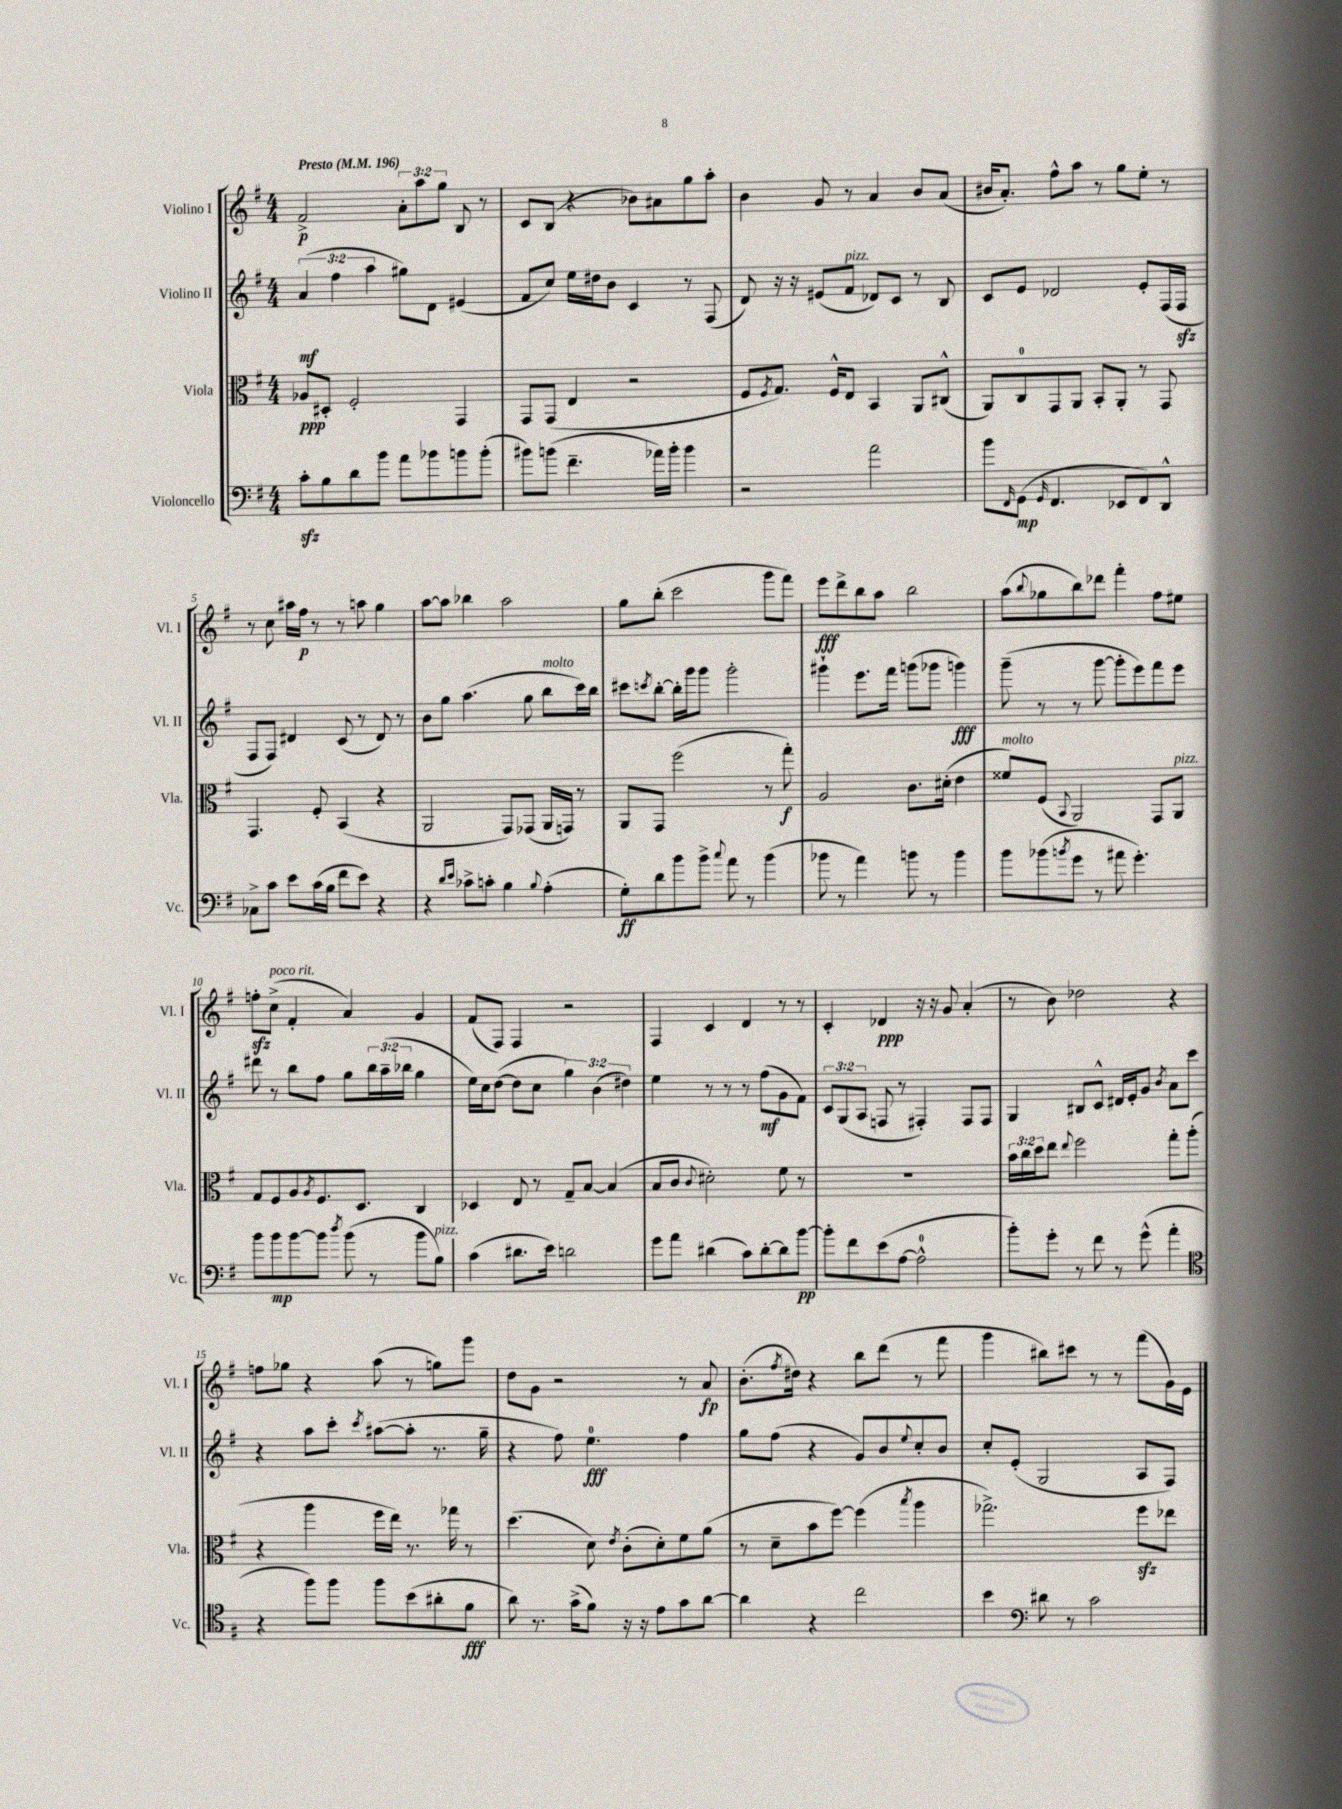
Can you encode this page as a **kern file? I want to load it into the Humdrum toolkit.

**kern	**dynam	**kern	**dynam	**kern	**dynam	**kern	**dynam
*part4	*part4	*part3	*part3	*part2	*part2	*part1	*part1
*staff4	*staff4	*staff3	*staff3	*staff2	*staff2	*staff1	*staff1
*I"Violoncello	*	*I"Viola	*	*I"Violino II	*	*I"Violino I	*
*I'Vc.	*	*I'Vla.	*	*I'Vl. II	*	*I'Vl. I	*
*clefF4	*	*clefC3	*	*clefG2	*	*clefG2	*
*k[f#]	*	*k[f#]	*	*k[f#]	*	*k[f#]	*
*M4/4	*	*M4/4	*	*M4/4	*	*M4/4	*
*MM196	*	*MM196	*	*MM196	*	*MM196	*
=1	=1	=1	=1	=1	=1	=1	=1
!	!	!	!	!	!	!LO:TX:a:B:t=Presto	!
8czz'\L	.	8A-X/L	ppp	(6a/	mf	2f#^/	p
8B\	.	8D#X'/J	.	.	.	.	.
.	.	.	.	6ff#\	.	.	.
8d\	.	2F#'/	.	.	.	.	.
.	.	.	.	6aa\	.	.	.
8b\J	.	.	.	.	.	.	.
8a\L	.	.	.	8gg#X\L)	.	12a'\L	.
.	.	.	.	.	.	12aa\	.
8b-X\	.	.	.	8d\J	.	.	.
.	.	.	.	.	.	12gg\J	.
8bn\	.	4GG/	.	(4e#X/	.	8B/	.
(8b'\J	.	.	.	.	.	8r	.
=2	=2	=2	=2	=2	=2	=2	=2
8b#X\L)	.	8GG/L	.	8f#/L	.	8c/L	.
(8bn\J	.	(8GG/J	.	8cc/J)	.	(8B/J	.
4.f#~\	.	4E/	.	16ee\LL	.	4r	.
.	.	.	.	16dd#X\J	.	.	.
.	.	.	.	8b\J	.	.	.
.	.	2r	.	4c/	.	8b-X\L)	.
16a-X\LL)	.	.	.	.	.	8a#X\	.
16b'\JJ	.	.	.	.	.	.	.
4b\	.	.	.	8r	.	8gg\	.
.	.	.	.	(8F#/	.	8aa'\J	.
=3	=3	=3	=3	=3	=3	=3	=3
2r	.	8F#/L	.	8d/)	.	4b\	.
.	.	8qF#/	.	.	.	.	.
.	.	8.G/J)	.	16r	.	.	.
.	.	.	.	16r	.	.	.
.	.	.	.	(8e#X/L	.	8g/	.
.	.	16F#^^/KL	.	.	.	.	.
!	!	!	!	!LO:TX:a:i:t=pizz.	!	!	!
.	.	8E/J	.	8f#/J	.	8r	.
2a\	.	4BB/	.	8d-X/L)	.	4a/	.
.	.	.	.	8c/J	.	.	.
.	.	8AA/L	.	8r	.	8b/L	.
.	.	(8C#X^^/J	.	8B/	.	(8a/J	.
=4	=4	=4	=4	=4	=4	=4	=4
8b\L	.	8AA/L)	.	8c/L	.	16b#X/KL	.
.	.	.	.	.	.	8.a'/J)	.
16qqFF#/	.	.	.	.	.	.	.
(8GG\J	mp	8C/	.	8e/J	.	.	.
16qqGG/	.	.	.	.	.	.	.
4.FF#/	.	8GG/	.	2d-X/	.	8ff#^^\L	.
.	.	8AA/J	.	.	.	8aa\J	.
.	.	8BB'/L	.	.	.	8r	.
8EE-X/L	.	8AA'/J	.	.	.	8gg\L	.
8FF#/)	.	8r	.	8e'/L	.	8ee'\J	.
8DD^^/J	.	8GG/	.	(16F#/L	.	8r	.
.	.	.	.	16F#zz/JJ	.	.	.
!!LO:LB:g=z
=5	=5	=5	=5	=5	=5	=5	=5
8C-X^\L	.	4.GG/	.	8F#/L	.	8r	.
8c\J	.	.	.	8F#/J)	.	8cc\	.
8e\L	.	.	.	4d#X/	.	16aa#X\LL	.
.	.	.	.	.	.	16ff#\JJ	p
(16c\L	.	8F#'/	.	.	.	8r	.
16B\JJ	.	.	.	.	.	.	.
8f#\L	.	(4BB/	.	(8c/	.	8r	.
8e\J)	.	.	.	8r	.	8aan\	.
4r	.	4r	.	8d#/)	.	4gg\	.
.	.	.	.	8r	.	.	.
=6	=6	=6	=6	=6	=6	=6	=6
4r	.	2AA/	.	8b\L	.	[8aa\L	.
.	.	.	.	8gg\J	.	8aa\J]	.
16qqd/LL	.	.	.	.	.	.	.
16qqe/JJ	.	.	.	.	.	.	.
8c-X^\L	.	.	.	(4.aa\	.	4bb-X\	.
8cn'\J	.	.	.	.	.	.	.
4B\	.	8GG/L)	.	.	.	2aa\	.
.	.	(8GG-X/J	.	8gg\	.	.	.
8qqB/	.	.	.	.	.	.	.
!	!	!	!	!LO:TX:a:i:t=molto	!	!	!
(4A'\	.	16AA/LL	.	8bb\L	.	.	.
.	.	16GGn/JJ)	.	.	.	.	.
.	.	8r	.	16ccc\L)	.	.	.
.	.	.	.	16bb\JJ	.	.	.
=7	=7	=7	=7	=7	=7	=7	=7
8G'\L)	ff	8AA/L	.	8ccc#X\L	.	8gg\L	.
.	.	.	.	8qcccn/	.	.	.
8d\	.	8GG/J	.	[8bb'\J	.	(8bb'\J	.
8b\	.	(2ff#\	.	16bb'\LL]	.	2ccc\	.
.	.	.	.	16ggg\J	.	.	.
8b^\J	.	.	.	8ggg\J	.	.	.
8qqcc/	.	.	.	.	.	.	.
8a\	.	.	.	2ggg'\	.	.	.
8r	.	.	.	.	.	.	.
(4b\	.	8r	.	.	.	8ggg\L	.
.	.	8gg'\)	f	.	.	8fff#\J)	.
=8	=8	=8	=8	=8	=8	=8	=8
8b-X\	.	2A/	.	4ggg#X`\	.	8eee\L	fff
8r	.	.	.	.	.	8ddd^\	.
4a\)	.	.	.	8.eee\L	.	8bb\	.
.	.	.	.	.	.	8aa\J	.
.	.	.	.	16fff#\Jk	.	.	.
8bn\	.	8.c\L	.	(8gggn\L	.	2bb\	.
8r	.	.	.	8ggg-X\J	.	.	.
.	.	(16d#X'\Jk	.	.	.	.	.
4b\	.	4e\	.	4gggn\)	fff	.	.
=9	=9	=9	=9	=9	=9	=9	=9
!	!	!LO:TX:a:i:t=molto	!	!	!	!	!
8b\L	.	8f##X/L)	.	(8ggg~\	.	(8aa\L	.
.	.	.	.	.	.	8qqbb/	.
(8b-X\	.	(8F#/J	.	8r	.	8gg-X\	.
8qbn/	.	8qqBB/	.	.	.	.	.
8g\J	.	2AA/)	.	8r	.	8bb\)	.
8r	.	.	.	[8ggg\	.	8ddd-X\J	.
8a#X\	.	.	.	8ggg'\L]	.	4fff#'\	.
4.g'\)	.	.	.	8eee\)	.	.	.
.	.	8GG/L	.	8fff#\	.	8ff#\L	.
!	!	!LO:TX:a:i:t=pizz.	!	!	!	!	!
.	.	8AA/J	.	8eee\J	.	8ee#X\J	.
!!LO:LB:g=z
=10	=10	=10	=10	=10	=10	=10	=10
8b\L	.	8G/L	.	8ddd#X\	.	8ffnzz'\L	.
!	!	!	!	!	!	!LO:TX:a:i:t=poco rit.	!
8b\	mp	8F#/	.	8r	.	(8cc^\J	.
[8b\	.	8A/	.	8bb\L	.	4f#'/	.
.	.	8qA/	.	.	.	.	.
8b\J]	.	8.F#/	.	8ff#\J	.	.	.
8qdd/	.	.	.	.	.	.	.
(8b\	.	.	.	8gg\L	.	4a/)	.
.	.	8.D/J	.	.	.	.	.
8r	.	.	.	24bb\L	.	.	.
.	.	.	.	(24aa~\	.	.	.
.	.	.	.	24bb-X\JJ	.	.	.
8b\L	.	4C/	.	4gg\	.	4g/	.
!LO:TX:a:i:t=pizz.	!	!	!	!	!	!	!
8B\J)	.	.	.	.	.	.	.
=11	=11	=11	=11	=11	=11	=11	=11
(4c\	.	4D-X/	.	16ee\LL)	.	(8f#/L	.
.	.	.	.	16cc\J	.	.	.
.	.	.	.	([8dd\J	.	8F#/J)	.
8.d#X\L	.	8E/	.	8dd\L]	.	4F#/	.
.	.	8r	.	8cc\J	.	.	.
16e\Jk)	.	.	.	.	.	.	.
2dn\	.	8G~/L	.	6gg\)	.	2r	.
.	.	[8B/J	.	.	.	.	.
.	.	.	.	(6b\	.	.	.
.	.	(4B/]	.	.	.	.	.
.	.	.	.	6dd#X\)	.	.	.
=12	=12	=12	=12	=12	=12	=12	=12
8g\L	.	8B/L	.	4ee\	.	4F#/	.
8a\J	.	8c/J	.	.	.	.	.
.	.	8qqc/	.	.	.	.	.
(4d#X\	.	2d#X'\)	.	8r	.	4c/	.
.	.	.	.	8r	.	.	.
8c\L)	.	.	.	8r	.	4d/	.
[8d#'\	.	.	.	(8ff#\L	mf	.	.
8d#\]	.	8f#\	.	8g\	.	8r	.
[8b\J	pp	8r	.	8f#\J)	.	8r	.
=13	=13	=13	=13	=13	=13	=13	=13
8b'\L]	.	1r	.	12c/L	.	4c'/	.
.	.	.	.	(12G/	.	.	.
8f#\	.	.	.	.	.	.	.
.	.	.	.	12A/J	.	.	.
(8e\	.	.	.	8Fn/	.	4d-X/	ppp
[8A\J	.	.	.	8r	.	.	.
2A^^\]	.	.	.	4F#X'/)	.	16r	.
.	.	.	.	.	.	16r	.
.	.	.	.	.	.	8g/	.
.	.	.	.	8F#/L	.	(4a'/	.
.	.	.	.	8F#/J	.	.	.
=14	=14	=14	=14	=14	=14	=14	=14
8b'\L)	.	24b\LL	.	4G/	.	8r	.
.	.	24cc\	.	.	.	.	.
.	.	24dd\J	.	.	.	.	.
8g'\J	.	8ee\J	.	.	.	8b\)	.
.	.	8qqee/	.	.	.	.	.
8r	.	2ff#\	.	8B#X/L	.	2dd-X\	.
8f#\	.	.	.	8c^^/J	.	.	.
8r	.	.	.	16d#X/LL	.	.	.
.	.	.	.	16e'/J	.	.	.
(8g^^\	.	.	.	8g/J	.	.	.
.	.	.	.	8qb/	.	.	.
4a'\	.	8gg'\L	.	8a\L	.	4r	.
.	.	(8aa'\J	.	8ccc\J	.	.	.
!!LO:LB:g=z
=15	=15	=15	=15	=15	=15	=15	=15
*clefC4	*	*	*	*	*	*	*
4r	.	4r	.	4r	.	8ffn\L	.
.	.	.	.	.	.	8gg-X\J	.
8ff#\L)	.	4aa\	.	8aa\L	.	4r	.
8ff#\J	.	.	.	8ccc'\J	.	.	.
.	.	.	.	8qccc/	.	.	.
8ff#\L	.	16ff#\LL	.	([8aa#X\L	.	(8aa\	.
.	.	16ee\JJ)	.	.	.	.	.
(8b\	.	8.r	.	8aa#'\J]	.	8r	.
8a#X'\	.	.	.	8.r	.	8ggn\L)	.
.	.	16gg-X\	.	.	.	.	.
8f#\J	fff	8r	.	.	.	8ggg\J	.
.	.	.	.	16gg~\	.	.	.
=16	=16	=16	=16	=16	=16	=16	=16
8a\)	.	(4.dd\	.	4r	.	8dd\L	.
8.r	.	.	.	.	.	8g\J	.
.	.	.	.	8ff#\)	.	2r	.
(16g^\KL	.	.	.	.	.	.	.
8f#\J)	.	8d\)	.	4.ee\	fff	.	.
.	.	8qe/	.	.	.	.	.
16r	.	(8c'\L	.	.	.	.	.
16r	.	.	.	.	.	.	.
8e\L	.	8d'\)	.	.	.	.	.
8g\	.	8f#\	.	4ff#\	.	8r	.
[8a\J	.	(8a\J	.	.	.	8a/	fp
=17	=17	=17	=17	=17	=17	=17	=17
4a\]	.	8r	.	8gg\L	.	(8.b'\L	.
.	.	8d~\L	.	(8ff#\J	.	.	.
.	.	.	.	.	.	8qff#/	.
.	.	.	.	.	.	16dd#X\Jk)	.
4r	.	8b\	.	4r	.	4r	.
.	.	[8ff#\J)	.	.	.	.	.
2cc\	.	(4ff#\]	.	8g/L)	.	8bb\L	.
.	.	.	.	8b/	.	(8ddd\J	.
.	.	8qbb/	.	8qqee/	.	.	.
.	.	4aa\	.	8cc'/	.	8r	.
.	.	.	.	8b/J	.	8fff#\	.
=18	=18	=18	=18	=18	=18	=18	=18
4b\	.	2.gg-X^\)	.	8cc'/L	.	4ggg\	.
.	.	.	.	(8e'/J	.	.	.
*clefF4	*	*	*	*	*	*	*
8d#X\	.	.	.	2G/	.	8bb#X\L)	.
8r	.	.	.	.	.	8ccc#X\J	.
2c\	.	.	.	.	.	8r	.
.	.	.	.	.	.	8r	.
.	.	8ff#zz\L	.	8A/L	.	(8fff#\L	.
.	.	8ee-X\J	.	8F#/J)	.	16g\L)	.
.	.	.	.	.	.	16e\JJ	.
==	==	==	==	==	==	==	==
*-	*-	*-	*-	*-	*-	*-	*-
